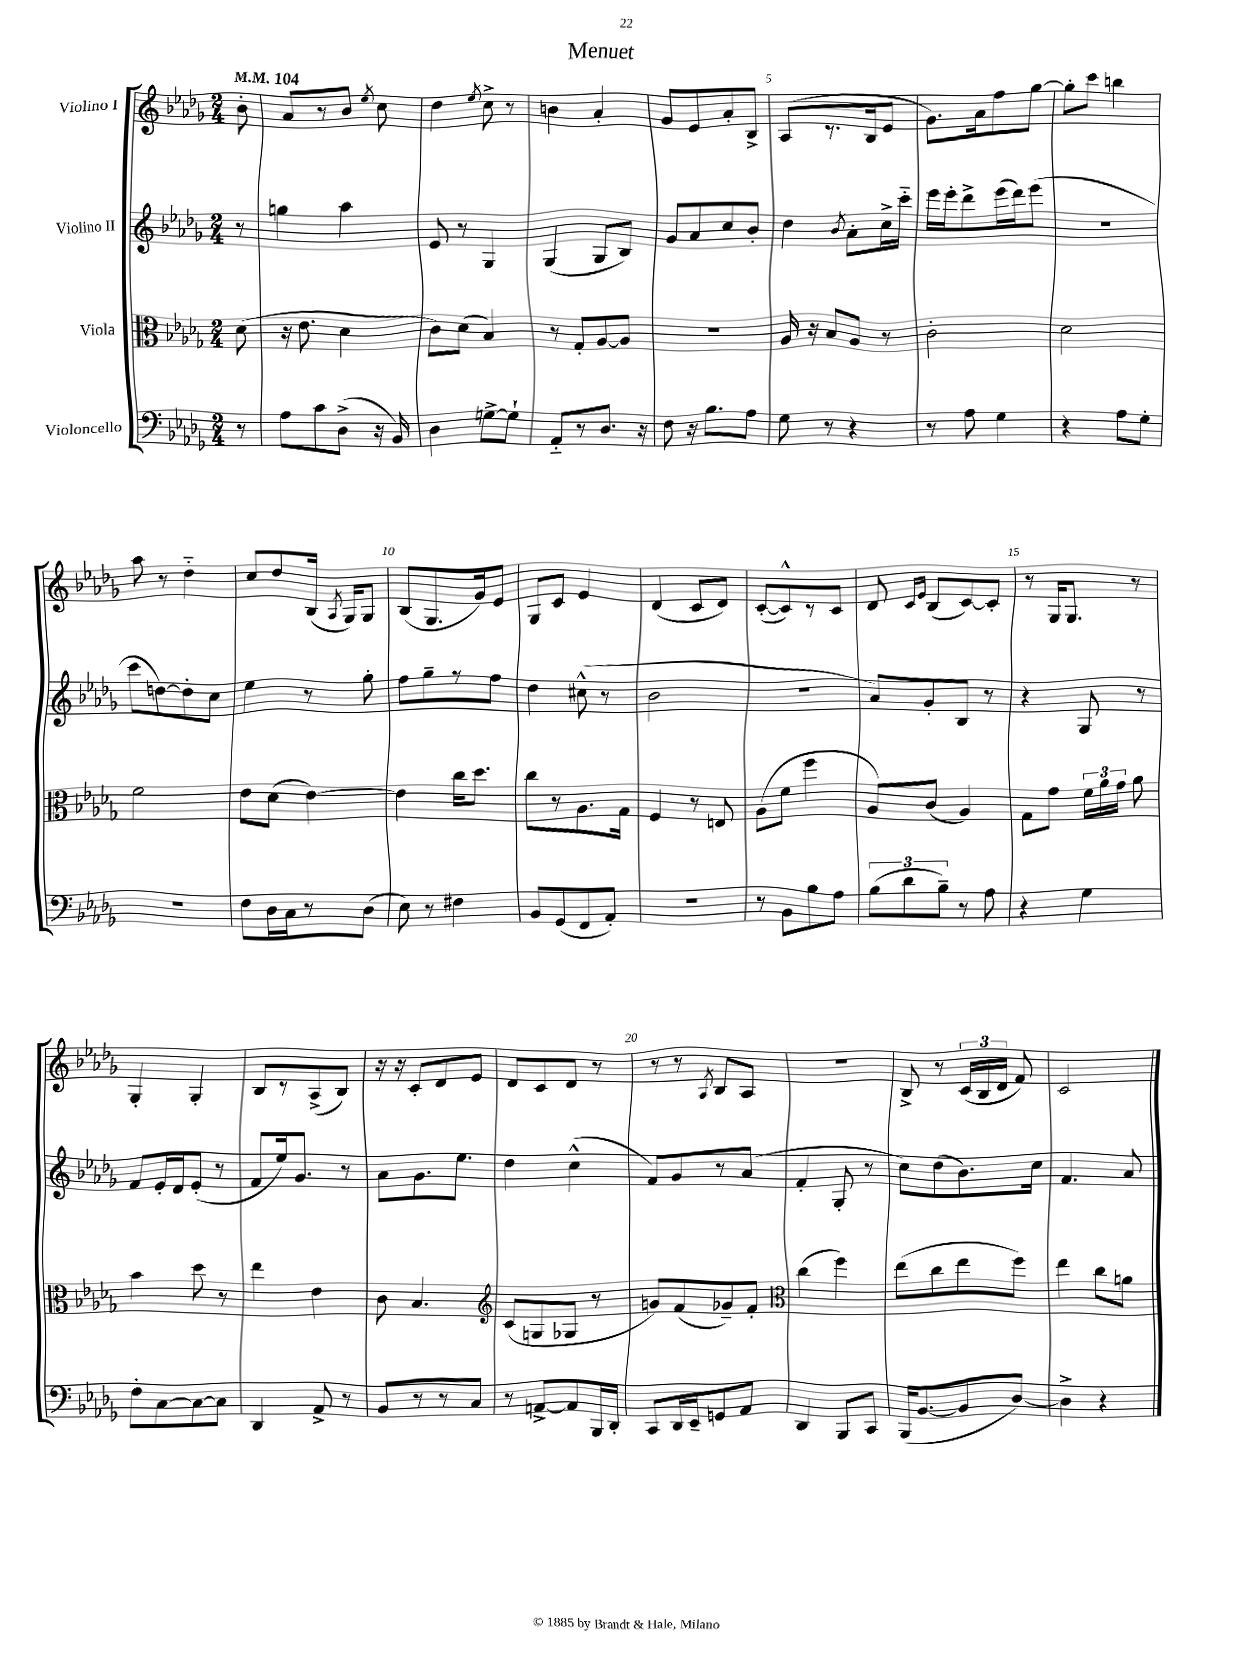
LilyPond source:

\header { title = "Menuet" }
<<
\new StaffGroup <<
\new Staff = "s0" \with { instrumentName = "Violino I" } {
    \clef treble \key des \major \numericTimeSignature \time 2/4 \partial 8 \tempo 4 = 104
    \autoBeamOff bes'8-. |
    aes'8[ r8 bes'8] \acciaccatura { ees''8 } c''8 |
    des''4 \acciaccatura { ees''8 } c''8-> r8 |
    b'4 aes'4-. |
    ges'8[ ees'8 aes'8-. bes8]-> |
    aes8[( r8. bes16 ees'8] |
    ges'8.[) aes'16 f''8 ges''8]~ |
    ges''8[-. c'''8] b''4 |
    aes''8 r8 des''4-_ |
    c''8[ des''8 bes16]( \acciaccatura { aes8 } ges16[) ges8] |
    bes8[( ges8. ges'16) ees'8] |
    ges8[ c'8] ees'4 |
    des'4( c'8[ des'8]) |
    c'8[~-.( c'8-^) r8 c'8] |
    des'8 \grace { c'16[ ees'16] } bes8[( c'8~) c'8]-. |
    r8 ges16[ ges8.] r8 |
    ges4-. ges4-. |
    bes8[ r8 aes8->( bes8]) |
    r16 r16 c'8[-. des'8 ees'8] |
    des'8[ c'8 des'8] r8 |
    r8 r8 \acciaccatura { aes8 } bes8[ aes8] |
    R2 |
    bes8-> r8 \tuplet 3/2 { c'16[( bes16 des'16] } f'8) |
    c'2 \bar "|." |
}
\new Staff = "s1" \with { instrumentName = "Violino II" } {
    \clef treble \key des \major \numericTimeSignature \time 2/4 \partial 8
    \autoBeamOff r8 |
    g''4 aes''4 |
    ees'8 r8 ges4 |
    ges4( ges8[ bes8]) |
    ges'8[ aes'8 c''8 bes'8]-. |
    des''4 \acciaccatura { bes'8 } aes'8[-. c''16-> c'''16]-_ |
    ees'''16[ ees'''16-. des'''8-> ees'''16( des'''16) ees'''8]( |
    R2 |
    c'''8[ d''8~) d''8-. c''8] |
    ees''4 r8 ges''8-. |
    f''8[ ges''8-- r8 f''8] |
    des''4 cis''8-^( r8 |
    bes'2 |
    r2 |
    aes'8[) ges'8-. bes8] r8 |
    r4 ges8 r8 |
    f'8[ ees'16-. des'16 ees'8]-.( r8 |
    f'8[ ees''16) ges'8.] r8 |
    aes'8[ ges'8. ees''8.] |
    des''4 c''4-^( |
    f'8[) ges'8 r8 aes'8]( |
    f'4-. ges8-. r8 |
    c''8[) des''8( bes'8.) c''16] |
    f'4. aes'8 \bar "|." |
}
\new Staff = "s2" \with { instrumentName = "Viola" } {
    \clef alto \key des \major \numericTimeSignature \time 2/4 \partial 8
    \autoBeamOff des'8( |
    r16 ees'8. des'4 |
    c'8[) des'8]( bes4) |
    r8 ges8[-. aes8~ aes8] |
    R2 |
    aes16 r16 bes8[ aes8] r8 |
    c'2-. |
    des'2 |
    f'2 |
    ees'8[ des'8]( ees'4~) |
    ees'4 c''16[ des''8.] |
    c''8[ r8 aes8. ges16] |
    f4 r8 e8 |
    aes8[( f'8] f''4 |
    aes8[) c'8]( aes4) |
    ges8[ ges'8] \tuplet 3/2 { f'16[ aes'16 ges'16] } aes'8 |
    bes'4 des''8 r8 |
    ees''4 ees'4 |
    c'8 bes4. |
    \clef treble c'8[( g8 ges8] r8 |
    g'8[) f'8( ges'8--) f'8]-. |
    \clef alto c''4( f''4) |
    ees''8[( c''8 ees''8 f''8]) |
    ees''4 c''8[ a'8] \bar "|." |
}
\new Staff = "s3" \with { instrumentName = "Violoncello" } {
    \clef bass \key des \major \numericTimeSignature \time 2/4 \partial 8
    \autoBeamOff r8 |
    aes8[ c'8 des8]->( r16 bes,16) |
    des4 g8[~-> g8]-! |
    aes,8[-_ r8 des8.] r16 |
    f8 r16 bes8.[ aes8] |
    ges8 r8 r4 |
    r8 aes8 ges4 |
    r4 aes8[ ges8]-. |
    R2 |
    f8[ des16 c16 r8 des8]( |
    ees8) r8 fis4 |
    bes,8[ ges,8( f,8 aes,8]-.) |
    r2 |
    r8 bes,8[ bes8 aes8] |
    \tuplet 3/2 { bes8[( des'8 bes8]--) } r8 aes8 |
    r4 ges4 |
    f8[-. c8~ c8~ c8] |
    des,4 aes,8-> r8 |
    bes,8[ r8 r8 c8] |
    r8 a,8[~-> a,8 bes,,16 des,16]-. |
    c,8[ des,16 ees,16-- g,8 aes,8] |
    des,4 bes,,8[ c,8] |
    bes,,16[( bes,8.~ bes,8 des8]~) |
    des4-> r4 \bar "|." |
}
>>
>>
\layout { \context { \Score \override BarNumber.break-visibility = ##(#f #t #t) barNumberVisibility = #(every-nth-bar-number-visible 5) } }
